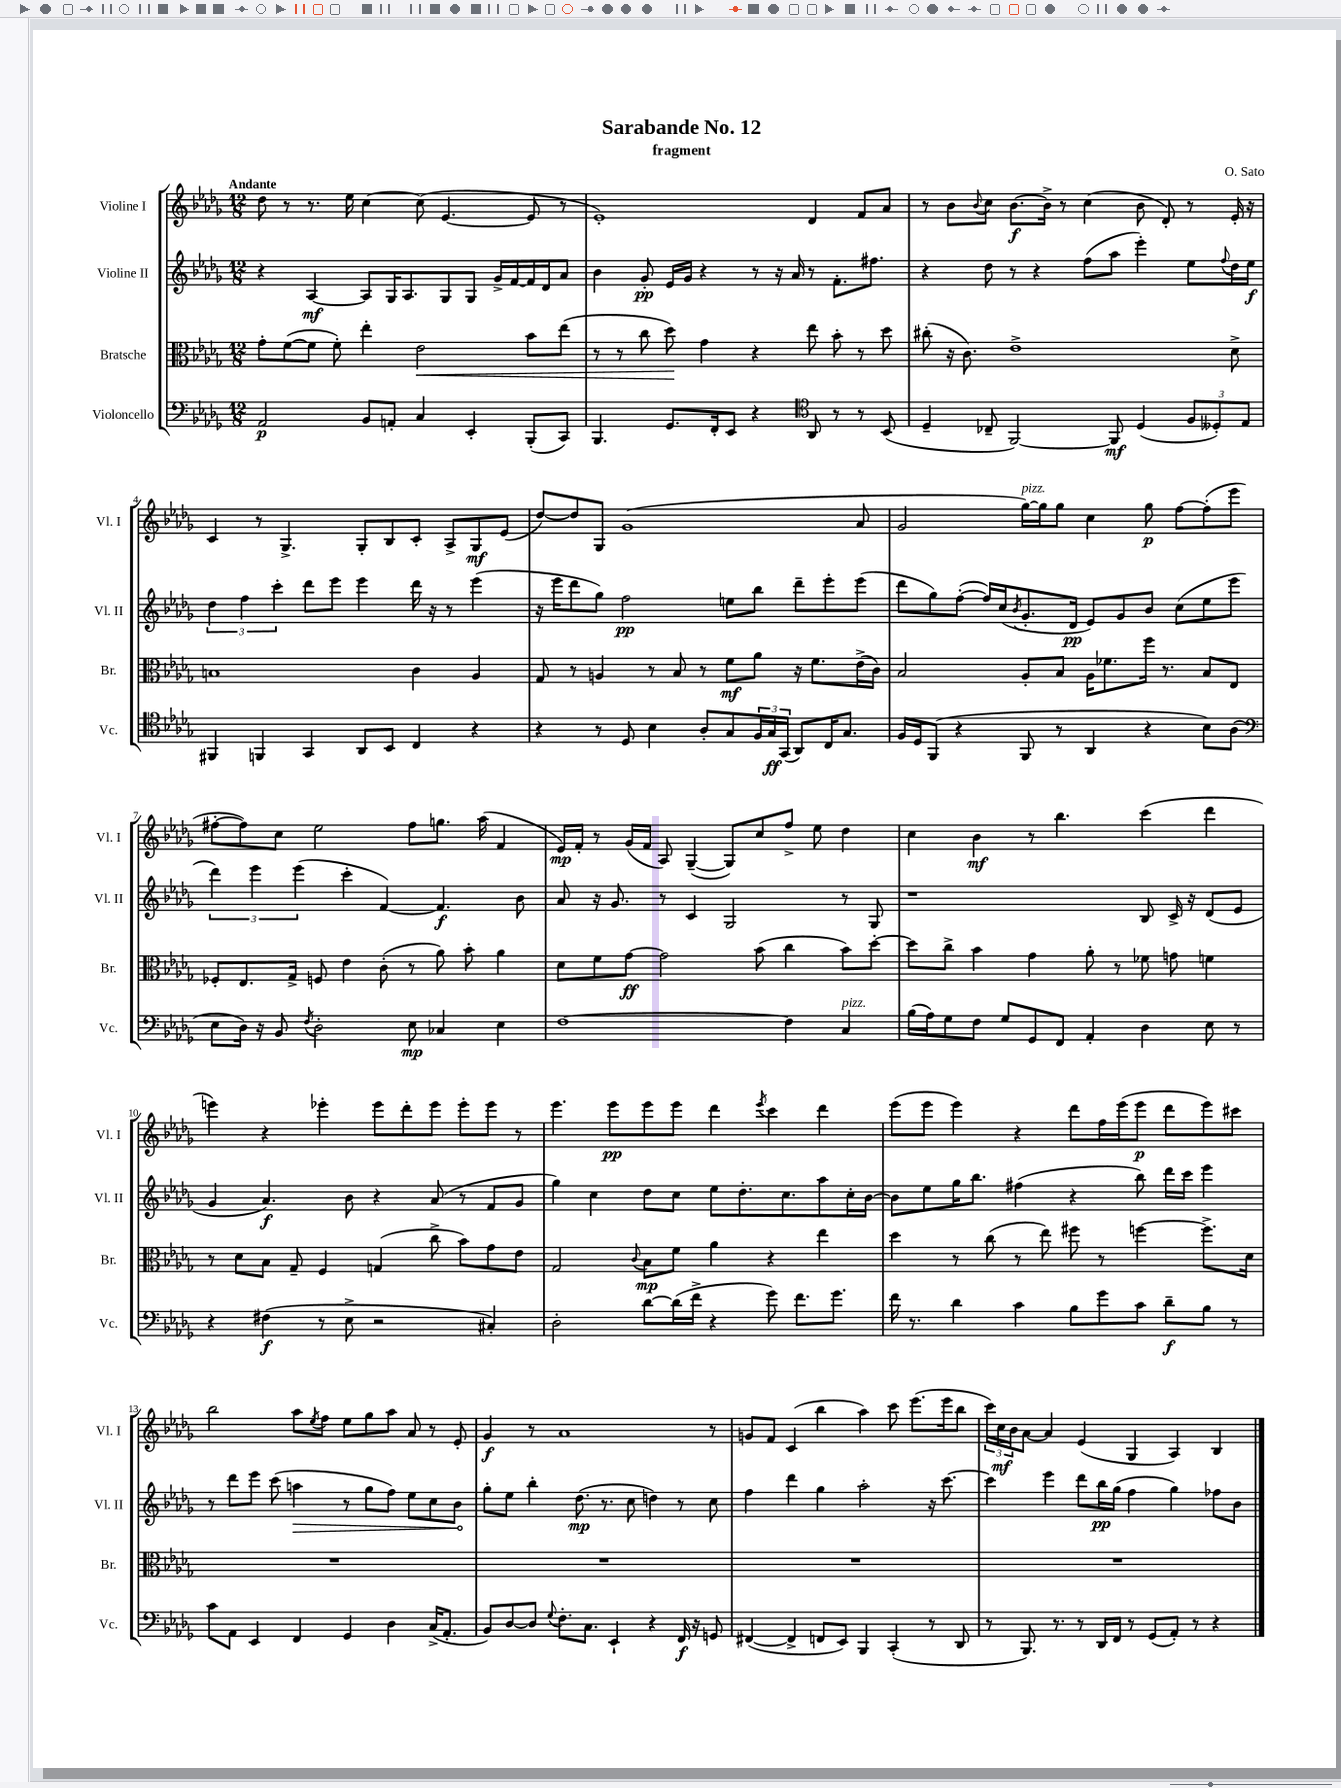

**kern	**kern	**kern	**kern
*staff4	*staff3	*staff2	*staff1
*clefF4	*clefC3	*clefG2	*clefG2
*k[b-e-a-d-g-]	*k[b-e-a-d-g-]	*k[b-e-a-d-g-]	*k[b-e-a-d-g-]
*M12/8	*M12/8	*M12/8	*M12/8
2AA-/	8g-'\L	4r	8dd-\
.	([8f\	.	8r
.	8f\]J	[4A-/	8.r
.	8f'\)	.	.
.	.	.	16ee-\
8BB-/L	4ee-'\	8A-/]L	[4cc\
8AA'/J	.	16G-/K	.
.	.	8.A-/	.
4C/	2e-\	.	(8cc\]
.	.	8G-/	[4.e-/
4EE-'/	.	8G-/J	.
.	.	16g-^/LL	.
.	.	[16f/	.
(8BBB-'/L	8b-\L	16f/]	8e-/]
.	.	16d-/J	.
8CC/J)	(8ee-\J	8a-/J	8r
=	=	=	=
4.BBB-/	8r	4b-\	1e-')
.	8r	.	.
.	8cc\	8g-'/	.
8.GG-/L	8dd-\)	16e-/LL	.
.	.	16g-/JJ	.
.	4g-\	4r	.
16FF'/k	.	.	.
8EE-/J	.	.	.
4r	4r	8r	.
.	.	16r	.
.	.	16a-/	.
*clefC4	*	*	*
8AA-/	8ee-\	8r	4d-/
8r	8b-'\	8.f'\L	.
8r	8r	.	8f/L
.	.	8.ff#\J	.
(8BB-/	8dd-\	.	8a-/J
=	=	=	=
4D-~/	(8cc#'\	4r	8r
.	16r	.	8b-\L
.	8.c\)	.	.
.	.	.	8qqb-/
8C-~/	.	8dd-\	8cc\J
[2FF/)	1e-^	8r	[8.b-\L
.	.	4r	.
.	.	.	16b-^\]Jk
.	.	.	8r
.	.	(8ff\L	(4cc\
8FF/]	.	8aa-\J	.
(4D-/	.	4eee-'\)	8b-\
.	.	.	8d-'/)
12F/L	.	8ee-\L	8r
12D--'/)	.	.	.
.	.	8qqff/	.
.	8d-^\	16dd-\L	16e-'/
12E-/J	.	.	.
.	.	16ee-\JJ	16r
=	=	=	=
4FF#/	1B	6dd-\	4c/
.	.	6ff\	.
4FF/	.	.	8r
.	.	6ccc'\	.
.	.	.	4.G-^/
4GG-/	.	8ddd-\L	.
.	.	8eee-\J	.
8AA-/L	.	4eee-\	8G-'/L
8BB-/J	.	.	8B-/
4C/	4c\	16ddd-\	8c'/J
.	.	16r	.
.	.	8r	8A-^/L
4r	4A-/	(4eee-\	8G-/
.	.	.	(8e-/J
=	=	=	=
4r	8G-/	16r	[8dd-/L)
.	.	16eee-\LK	.
.	8r	8ddd-\	8dd-/]
8r	4A/	8gg-\J)	8G-/J
8D-/	.	2ff\	(1g-
4B-\	8r	.	.
.	8B-/	.	.
8A-'/L	8r	.	.
8G-/	8f\L	8ee\L	.
24F/L	8a-\J	8bb-\J	.
24G-/	.	.	.
(24GG-/JJ	.	.	.
8AA-/L)	16r	8ddd-~\L	.
.	8.f\L	.	.
16C/K	.	8eee-'\	.
8.G-/J	.	.	.
.	(16e-^\L	(8eee-\J	8a-/
.	16c\JJ)	.	.
=	=	=	=
16F/LL	2B-/	8ddd-\L	2g-/
16D-/J	.	.	.
(8FF/J	.	8gg-\)	.
4r	.	([8ff'\J	.
.	.	16ff/]LL)	.
.	.	(16cc/J	.
.	.	8qb-/	.
8FF/	8A-'/L	8.g-'/	[16gg-\LL)
.	.	.	16gg-\]J
8r	8B-/J	.	8gg-\J
.	.	16d-/Jk	.
4AA-/	16A-\LK	8e-/L)	4cc\
.	8.f-\	.	.
.	.	8g-/	.
4r	16ff\Jk	8b-/J	8gg-\
.	8.r	.	.
.	.	(8cc\L	[8ff\L
8B-\L)	8B-/L	8ee-\	(8ff'\]
(8A-\J	8E-/J	8eee-\J	8eee-\J
=	=	=	=
*clefF4	*	*	*
8E-\L	8F-'/L	6ddd-\)	[8ff#'\L
16D-\Jk)	8.E-/	.	8ff#\])
.	.	6eee-\	.
16r	.	.	.
8BB-/	.	.	8cc\J
.	16G-^/Jk	.	.
.	.	(6eee-\	.
8qF/	.	.	.
2D-'\	8F/	.	2ee-\
.	4e-\	4ccc'\	.
.	(8c'\	[4f/)	.
8E-\	8r	.	8ff#\L
4C-/	8a-\)	4.f/]	8.gg\J
.	8b-'\	.	.
.	.	.	(16aa-\
4E-\	4a-\	.	4f/
.	.	8b-\	.
=	=	=	=
[1F	8d-\L	8a-/	16e-/LL)
.	.	.	16f'/JJ
.	8f\	16r	8r
.	.	8.g-/	.
.	[8g-\J	.	(16g-/LL
.	.	.	16f/JJ
.	2g-\]	8r	8A-/)
.	.	4c/	([4G-~/
.	.	2G-/	8G-/]L)
.	(8b-\	.	8cc/
4F\]	4cc\	.	8ff^/J
.	.	.	8ee-\
4C/	8b-\L)	8r	4dd-\
.	[8dd-'\J	8G-/	.
=	=	=	=
(16B-\LL	8dd-\]L	1r	4cc\
16A-\J)	.	.	.
8G-\	8cc^\J	.	.
8F\J	4b-\	.	4b-\
8G-/L	.	.	.
8GG-/	4g-\	.	8r
8FF/J	.	.	4.bb-\
4AA-'/	8a-'\	.	.
.	8r	.	.
4D-\	8f-\	8B-/	(4ccc\
.	8g\	16c^/	.
.	.	16r	.
8E-\	4f\	(8d-/L	4ddd-\
8r	.	8e-/J	.
=	=	=	=
4r	8r	4g-/	4eee\)
.	8d-\L	.	.
(4F#\	8B-\J	4.a-/)	4r
.	8G-~/	.	.
8r	4F/	.	4eee-'\
8E-^\	.	8b-\	.
2r	(4G/	4r	8eee-\L
.	.	.	8ddd-'\
.	8cc^\	(8a-/	8eee-\J
.	8b-\L)	8r	8eee-'\L
4C#'/)	8g-\	8f/L	8eee-\J
.	8e-\J	8g-/J	8r
=	=	=	=
2D-'\	2G-/	4gg-\)	4.eee-\
.	.	4cc\	.
.	.	.	8eee-\L
.	8qqc/	.	.
[8d-\L	8B-\L	8dd-\L	8eee-\
(16d-\]L	8f\J	8cc\J	8eee-\J
16f^\JJ	.	.	.
4r	4a-\	8ee-\L	4ddd-\
.	.	8.dd-'\	.
.	.	.	8qeee-/
8g-\)	4r	.	4ccc\
.	.	8.cc\	.
8.f\L	.	.	.
.	4ee-\	8aa-\	4ddd-\
8.g-\J	.	.	.
.	.	16cc'\L	.
.	.	[16b-\JJ	.
=	=	=	=
16f\	4dd-\	8b-\]L	(8eee-\L
8.r	.	.	.
.	.	8ee-\	8eee-\J
4d-\	8r	16gg-\K	4eee-\)
.	.	8.bb-\J	.
.	(8cc\	.	.
4c\	8r	(4ff#\	4r
.	8ee-\)	.	.
8B-\L	8ff#\	4r	8ddd-\L
8g-\	8r	.	16ff\L
.	.	.	(16eee-\J
8c\J	[4ff\	8bb-\)	8eee-\J
8d-~\L	.	16ddd-\LL	8ddd-\L
.	.	16ccc\JJ	.
8B-\J	8.ff^\]L	4eee-\	8eee-\)
8r	.	.	8ccc#\J
.	16d-\Jk	.	.
=	=	=	=
8c\L	1.r	8r	2bb-\
8AA-\J	.	8ddd-\L	.
4EE-/	.	8eee-\J	.
.	.	(8ccc\	.
4FF/	.	4aa\	8aa-\L
.	.	.	8qee-/
.	.	.	8ff\J
4GG-/	.	8r	8ee-\L
.	.	8gg-\L	8gg-\
4D-\	.	8ff\J)	8aa-\J
.	.	8ee-\L	8a-/
(16C^/LK	.	8cc\	8r
8.AA-'/J	.	.	.
.	.	8b-\J	8e-'/
=	=	=	=
8BB-/L)	1.r	8gg-'\L	4g-/
[8D-/	.	8ee-\J	.
8D-/]J	.	4bb-'\	8r
8qqG-/	.	.	.
8.F'\L	.	.	1a-
.	.	(8.dd-\	.
8.C\J	.	.	.
.	.	8.r	.
4EE-`/	.	.	.
.	.	8cc\	.
4r	.	4dd\)	.
16FF/	.	8r	.
16r	.	.	.
8GG/	.	8cc\	8r
=	=	=	=
([4FF#/	1.r	4ff\	8g/L
.	.	.	8f/J
4FF#^/]	.	4ddd-\	(4c/
8FF/L	.	4gg-\	4bb-\
8EE-/J)	.	.	.
4BBB-/	.	2aa-'\	4aa-\)
(4CC'/	.	.	8ccc\
.	.	.	(8.eee-\L
8r	.	16r	.
.	.	[8.ccc\	16eee-\k
8DD-/	.	.	8bb-\J
=	=	=	=
8r	1.r	4ccc\]	24ccc\LL)
.	.	.	24cc\
.	.	.	24b-\J
8.BBB-/)	.	.	[8a-\J
.	.	4eee-\	4a-/]
8.r	.	.	.
8r	.	8ddd-\L	(4e-/
16DD-/LL	.	16bb-\L	.
16FF/JJ	.	(16gg-\JJ	.
8r	.	4ff\	4G-/
(8GG-/L	.	.	.
8AA-'/J)	.	4gg-\)	4A-/)
8r	.	.	.
4r	.	8ff-\L	4B-/
.	.	8b-\J	.
==	==	==	==
*-	*-	*-	*-
